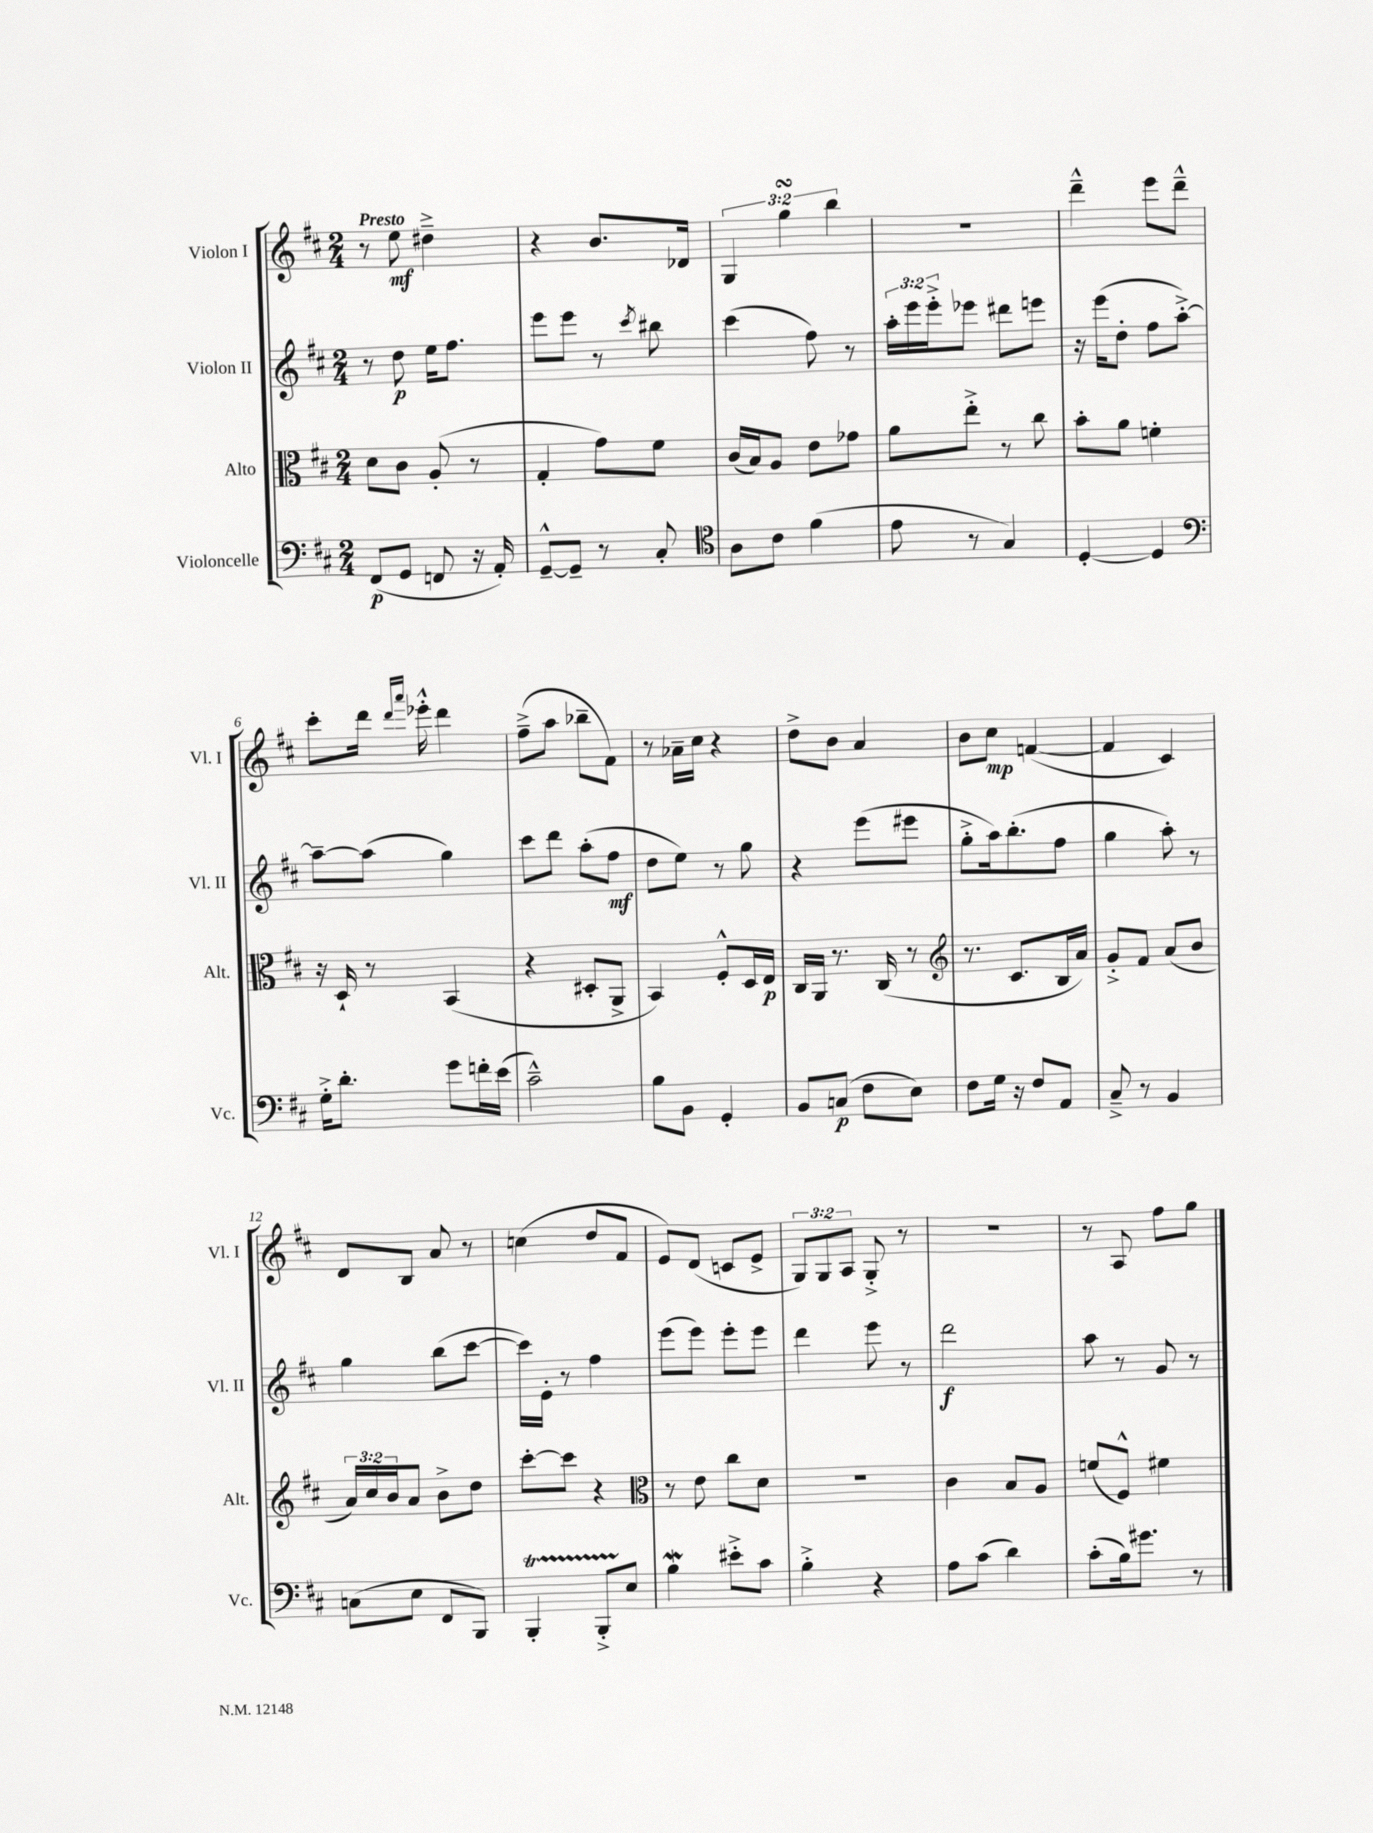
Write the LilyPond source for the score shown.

<<
\new StaffGroup <<
\new Staff = "s0" \with { instrumentName = "Violon I" shortInstrumentName = "Vl. I" } {
    \clef treble \key d \major \numericTimeSignature \time 2/4 \override Staff.TupletNumber.text = #tuplet-number::calc-fraction-text \tempo "Presto"
    r8 e''8\mf dis''4---> |
    r4 b'8. des'16 |
    \tuplet 3/2 { g4 g''4\turn b''4 } |
    r2 |
    d'''4---^ e'''8 d'''8---^ |
    cis'''8-. d'''16 \grace { d'''16 a'''16 } ees'''16-.-^ d'''4 |
    fis''8--->( a''8 bes''8-- fis'8) |
    r8 aes'16-- cis''16 r4 |
    d''8-> b'8 a'4 |
    b'8 cis''8\mp f'4~( |
    f'4 cis'4) |
    d'8 b8 a'8 r8 |
    c''4( d''8 fis'8 |
    e'8) d'8( c'8 e'8-> |
    \tuplet 3/2 { g8) g8 a8 } g8-.-> r8 |
    R2 |
    r8 a8 fis''8 g''8 \bar "|." |
}
\new Staff = "s1" \with { instrumentName = "Violon II" shortInstrumentName = "Vl. II" } {
    \clef treble \key d \major \numericTimeSignature \time 2/4 \override Staff.TupletNumber.text = #tuplet-number::calc-fraction-text
    r8 d''8\p e''16 fis''8. |
    e'''8 e'''8 r8 \acciaccatura { cis'''8 } bis''8 |
    cis'''4( fis''8) r8 |
    \tuplet 3/2 { a''16-. e'''16 e'''16-.-> } ees'''8 dis'''8 e'''8 |
    r16 e'''16( d''8-. fis''8 a''8~-.->) |
    a''8~-- a''8( g''4) |
    cis'''8 d'''8 a''8-.( fis''8\mf |
    d''8 e''8) r8 g''8 |
    r4 e'''8( eis'''8 |
    g''8-.-> a''16) b''8.-.( fis''8 |
    g''4 a''8-.) r8 |
    g''4 b''8( cis'''8~ |
    cis'''16) e'16-. r8 fis''4 |
    e'''8( e'''8) e'''8-. e'''8 |
    d'''4 e'''8 r8 |
    d'''2\f |
    a''8 r8 g'8 r8 \bar "|." |
}
\new Staff = "s2" \with { instrumentName = "Alto" shortInstrumentName = "Alt." } {
    \clef alto \key d \major \numericTimeSignature \time 2/4 \override Staff.TupletNumber.text = #tuplet-number::calc-fraction-text
    d'8 cis'8 a8-.( r8 |
    g4-. g'8) fis'8 |
    cis'16( b16) a8 e'8 ges'8 |
    a'8 e''8-.-> r8 cis''8 |
    b'8-. a'8 f'4-. |
    r16 d16-! r8 b,4( |
    r4 dis8-. a,8-> |
    b,4) fis8-.-^ d16 e16\p |
    cis16 a,16 r8. cis16( r8 |
    \clef treble r8. cis'8. b16 a'16) |
    g'8-.-> fis'8 a'8( b'8 |
    \tuplet 3/2 { a'16) cis''16 b'16 } a'8 b'8-> d''8 |
    cis'''8~-. cis'''8 r4 |
    \clef alto r8 e'8 cis''8 d'8 |
    r2 |
    cis'4 b8 a8 |
    f'8( fis8-^) fis'4 \bar "|." |
}
\new Staff = "s3" \with { instrumentName = "Violoncelle" shortInstrumentName = "Vc." } {
    \clef bass \key d \major \numericTimeSignature \time 2/4
    fis,8\p( g,8 f,8 r16 a,16-.) |
    g,8~---^ g,8-- r8 cis8-. |
    \clef tenor a8 cis'8 fis'4( |
    e'8 r8 g4) |
    d4~-. d4 |
    \clef bass g16-.-> d'8.-. g'8 f'16-. e'16( |
    cis'2---^) |
    b8 b,8 g,4-. |
    b,8 c8\p( fis8 e8) |
    fis8 g16 r16 fis8 a,8 |
    cis8---> r8 b,4 |
    c8( e8 fis,8 b,,8) |
    b,,4-.\startTrillSpan b,,8-.-> e8\stopTrillSpan |
    b4\mordent eis'8-.-> cis'8 |
    b4-.-> r4 |
    a8 cis'8( d'4) |
    cis'8-.( b16) gis'8. r8 \bar "|." |
}
>>
>>
